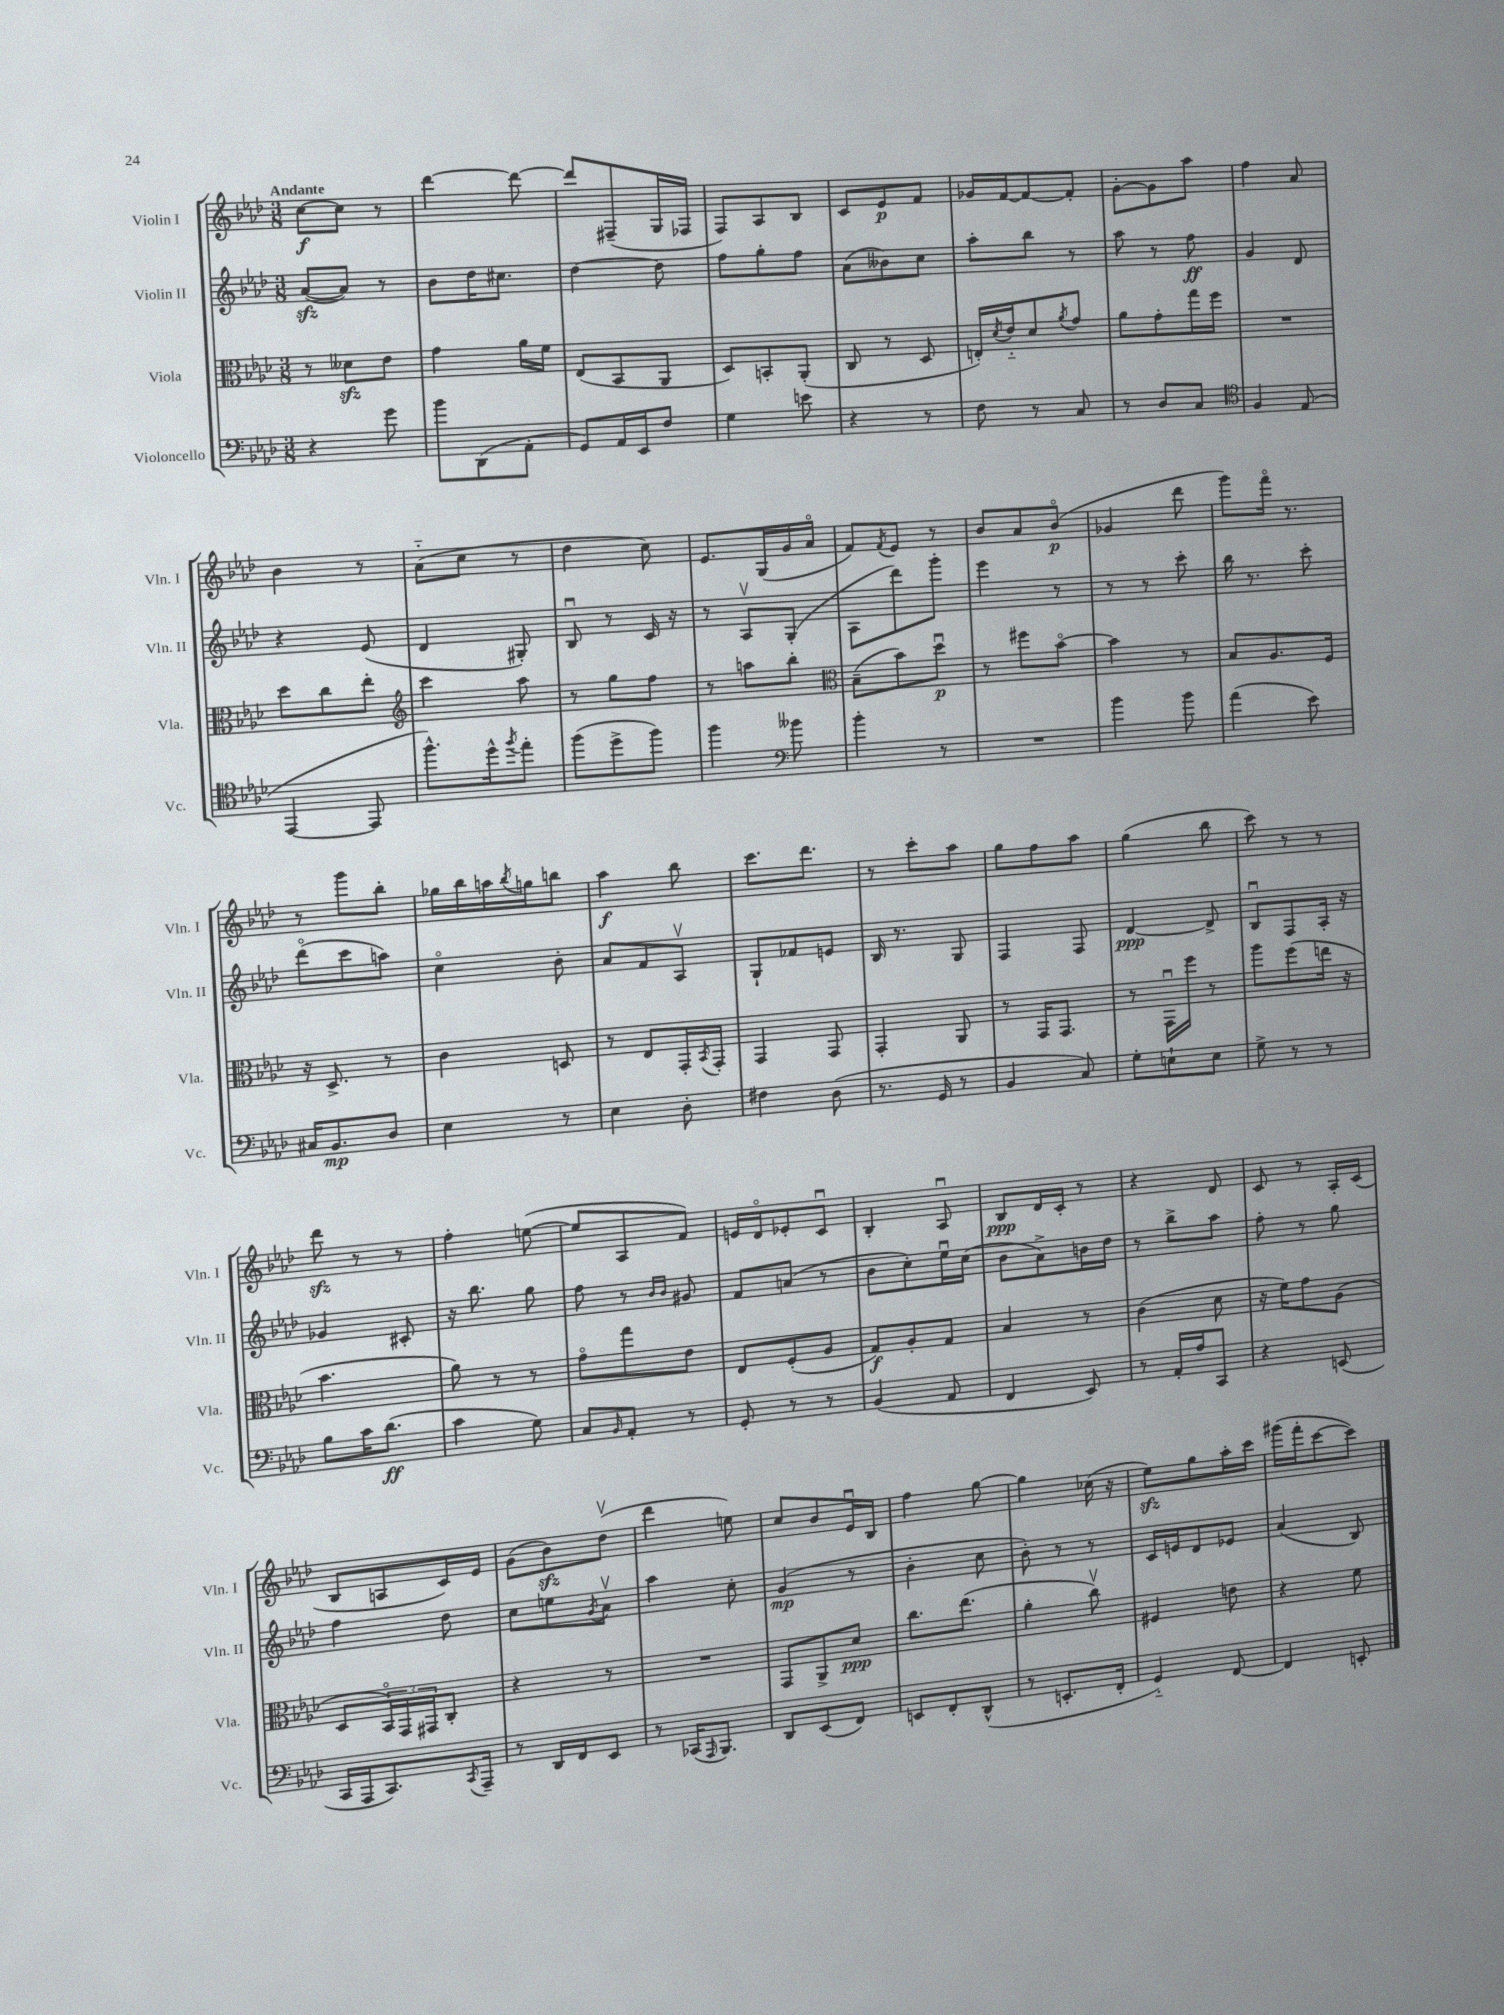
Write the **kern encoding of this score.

**kern	**dynam	**kern	**dynam	**kern	**dynam	**kern	**dynam
*part4	*part4	*part3	*part3	*part2	*part2	*part1	*part1
*staff4	*staff4	*staff3	*staff3	*staff2	*staff2	*staff1	*staff1
*I"Violoncello	*	*I"Viola	*	*I"Violin II	*	*I"Violin I	*
*I'Vc.	*	*I'Vla.	*	*I'Vln. II	*	*I'Vln. I	*
*clefF4	*	*clefC3	*	*clefG2	*	*clefG2	*
*k[b-e-a-d-]	*	*k[b-e-a-d-]	*	*k[b-e-a-d-]	*	*k[b-e-a-d-]	*
*M3/8	*	*M3/8	*	*M3/8	*	*M3/8	*
=1	=1	=1	=1	=1	=1	=1	=1
!	!	!	!	!	!	!LO:TX:a:B:t=Andante	!
4r	.	8r	.	([8a-zz/L	.	[8cc\L	f
.	.	8d--Xzz\L	.	8a-/J])	.	8cc\J]	.
8g\	.	8e-\J	.	8r	.	8r	.
=2	=2	=2	=2	=2	=2	=2	=2
8b-\L	.	4g\	.	8b-\L	.	[4ddd-\	.
(8DD-\	.	.	.	16dd-\K	.	.	.
.	.	.	.	8.cc#X\J	.	.	.
8AA-'\J	.	16a-\LL	.	.	.	8ddd-\_	.
.	.	16f\JJ	.	.	.	.	.
=3	=3	=3	=3	=3	=3	=3	=3
8GG/L)	.	(8E-/L	.	[4dd-\	.	8ddd-/L]	.
16AA-/L	.	8BB-/	.	.	.	(8F#X~/	.
16EE-/J	.	.	.	.	.	.	.
8F/J	.	8AA-/J	.	8dd-\]	.	16G/L	.
.	.	.	.	.	.	16F-X/JJ	.
=4	=4	=4	=4	=4	=4	=4	=4
4G\	.	8D-/L)	.	8ff\L	.	8F/L)	.
.	.	8BBn'/	.	8gg'\	.	8A-/	.
8en\	.	(8AA-'/J	.	8ff\J	.	8B-/J	.
=5	=5	=5	=5	=5	=5	=5	=5
4r	.	8C/	.	(8a-\L	.	8c/L	.
.	.	8r	.	8b--X\)	.	8e-/	p
8r	.	8D-/	.	8cc\J	.	8f/J	.
=6	=6	=6	=6	=6	=6	=6	=6
8F\	.	16En'/LL)	.	8aa-'\L	.	16g-X/LL	.
.	.	8qd-/	.	.	.	.	.
.	.	16e-/J	.	.	.	[16f/J	.
8r	.	8d-/	.	8bb-\J	.	8f/_	.
.	.	8qa-/	.	.	.	.	.
8C/	.	8g/J	.	8r	.	8f'/J]	.
=7	=7	=7	=7	=7	=7	=7	=7
8r	.	8a-\L	.	8aa-\	.	[8g'\L	.
8D-/L	.	8g'\	.	8r	.	8g\]	.
8C/J	.	16gg\L	.	8ff\	ff	8aa-\J	.
.	.	16ff\JJ	.	.	.	.	.
=8	=8	=8	=8	=8	=8	=8	=8
*clefC4	*	*	*	*	*	*	*
4F/	.	4.r	.	4g/	.	4ff\	.
(8E-/	.	.	.	8d-/	.	8a-/	.
!!LO:LB:g=z
=9	=9	=9	=9	=9	=9	=9	=9
[4EE-/	.	8dd-\L	.	4r	.	4b-\	.
.	.	8cc\	.	.	.	.	.
8EE-/]	.	8ee-'\J	.	(8e-/	.	8r	.
=10	=10	=10	=10	=10	=10	=10	=10
*	*	*clefG2	*	*	*	*	*
8.ff^^\L)	.	4ccc\	.	4d-/	.	(8a-\L	.
.	.	.	.	.	.	8cc\J	.
16dd-^^\k	.	.	.	.	.	.	.
8qff/	.	.	.	.	.	.	.
8ee-'\J	.	8aa-\	.	8G#X'/)	.	8r	.
=11	=11	=11	=11	=11	=11	=11	=11
(8ff\L	.	8r	.	8B-u/	.	4dd-\	.
8dd-^\	.	8gg\L	.	8r	.	.	.
8ff\J)	.	8ff\J	.	16c/	.	8cc\)	.
.	.	.	.	16r	.	.	.
=12	=12	=12	=12	=12	=12	=12	=12
4ff\	.	8r	.	8r	.	8.e-/L	.
.	.	8aan\L	.	8A-v/L	.	.	.
.	.	.	.	.	.	(16G/L	.
*clefF4	*	*	*	*	*	*	*
8b--X\	.	8bb-'\J	.	(8G'/J	.	16g/	.
.	.	.	.	.	.	16a-/JJ	.
=13	=13	=13	=13	=13	=13	=13	=13
*	*	*clefC3	*	*	*	*	*
4b-'\	.	(8B-~\L	.	8A-\L	.	8f/L)	.
.	.	.	.	.	.	8qf/	.
.	.	8b-\)	.	8ddd-\)	.	8e-/J	.
8r	.	8dd-u\J	p	8ggg'\J	.	8r	.
=14	=14	=14	=14	=14	=14	=14	=14
4.r	.	8r	.	4eee-\	.	8b-/L	.
.	.	8ff#X\L	.	.	.	8a-/	.
.	.	[8b-\J	.	8r	.	(8b-/J	p
=15	=15	=15	=15	=15	=15	=15	=15
4b-\	.	4b-\]	.	8r	.	4g-X/	.
.	.	.	.	8r	.	.	.
8b-\	.	8r	.	8ccc'\	.	8ddd-\	.
=16	=16	=16	=16	=16	=16	=16	=16
(4a-\	.	8B-/L	.	16bb-\	.	8ggg\L)	.
.	.	.	.	8.r	.	.	.
.	.	8.A-/	.	.	.	16fff\Jk	.
.	.	.	.	.	.	8.r	.
8e-\)	.	.	.	8ccc'\	.	.	.
.	.	16F/Jk	.	.	.	.	.
!!LO:LB:g=z
=17	=17	=17	=17	=17	=17	=17	=17
16C#X/KL	.	16r	.	(8ddd-\L	.	8r	.
8.BB-/	mp	8.D-^/	.	.	.	.	.
.	.	.	.	8ccc\	.	8ggg\L	.
8D-/J	.	8r	.	8aan\J)	.	8bb-'\J	.
=18	=18	=18	=18	=18	=18	=18	=18
4E-\	.	4c\	.	4cc\	.	16gg-X\LL	.
.	.	.	.	.	.	16bb-\	.
.	.	.	.	.	.	16aan\	.
.	.	.	.	.	.	8qbb-/	.
.	.	.	.	.	.	16ggn\J	.
8r	.	8Dn/	.	8b-'\	.	8bbn\J	.
=19	=19	=19	=19	=19	=19	=19	=19
4E-\	.	8r	.	8a-/L	.	4aa-\	f
.	.	8E-/L	.	8f/	.	.	.
8D-'\	.	16GG'/L	.	8A-v/J	.	8bb-\	.
.	.	8qBB-/	.	.	.	.	.
.	.	16GG'/JJ	.	.	.	.	.
=20	=20	=20	=20	=20	=20	=20	=20
4F#X\	.	4GG/	.	8G`/L	.	8.ccc\L	.
.	.	.	.	8f-X/	.	.	.
.	.	.	.	.	.	8.ddd-\J	.
(8D-\	.	8GG/	.	8en/J	.	.	.
=21	=21	=21	=21	=21	=21	=21	=21
8.r	.	4GG'/	.	16B-/	.	8r	.
.	.	.	.	8.r	.	.	.
.	.	.	.	.	.	8ccc'\L	.
16GG/	.	.	.	.	.	.	.
8r	.	8AA-/	.	8G/	.	8aa-\J	.
=22	=22	=22	=22	=22	=22	=22	=22
4BB-/	.	8r	.	4F/	.	8gg\L	.
.	.	16GG/KL	.	.	.	8ff\	.
.	.	8.GG/J	.	.	.	.	.
8C/)	.	.	.	8F/	.	8aa-\J	.
=23	=23	=23	=23	=23	=23	=23	=23
8G'\L	.	8r	.	[4d-/	ppp	(4gg\	.
8En`\	.	16GGu\LL	.	.	.	.	.
.	.	16ff\JJ	.	.	.	.	.
8E\J	.	8r	.	8d-^/]	.	8bb-\	.
=24	=24	=24	=24	=24	=24	=24	=24
8G^\	.	8aa-\L	.	8B-u/L	.	8ccc\)	.
8r	.	(8ff\	.	8F/	.	8r	.
8r	.	16een\Jk	.	16A-'/Jk	.	8r	.
.	.	16r	.	16r	.	.	.
!!LO:LB:g=z
=25	=25	=25	=25	=25	=25	=25	=25
8B-\L	.	4.b-\	.	4g-X/	.	8ddd-zz\	.
16c\K	.	.	.	.	.	8r	.
(8.d-\J	ff	.	.	.	.	.	.
.	.	.	.	8c#X'/	.	8r	.
=26	=26	=26	=26	=26	=26	=26	=26
4c\	.	8a-\)	.	16r	.	4ff'\	.
.	.	.	.	8.bb-\	.	.	.
.	.	8r	.	.	.	.	.
8G\)	.	8r	.	8gg\	.	([8een\	.
=27	=27	=27	=27	=27	=27	=27	=27
8C/L	.	8g\L	.	8ff\	.	8ee/L]	.
16qqBB-/	.	.	.	.	.	.	.
8AA-'/J	.	8gg\	.	8r	.	8A-/	.
.	.	.	.	16qqb-/LL	.	.	.
.	.	.	.	16qqb-/JJ	.	.	.
8r	.	8e-\J	.	8g#X/	.	8f/J)	.
=28	=28	=28	=28	=28	=28	=28	=28
8GG'/	.	8E-/L	.	8f/L	.	16en/LL	.
.	.	.	.	.	.	16d-/J	.
8r	.	(8F'/	.	(8an/J	.	8e-X'/	.
8r	.	8A-/J	.	8r	.	8cu/J	.
=29	=29	=29	=29	=29	=29	=29	=29
(4BB-/	.	8G/L)	f	8b-\L	.	4B-'/	.
.	.	8A-'/	.	8cc'\)	.	.	.
8AA-/	.	8G/J	.	16ee-u\L	.	8A-u/	.
.	.	.	.	(16cc\JJ	.	.	.
=30	=30	=30	=30	=30	=30	=30	=30
4FF/	.	4B-/	.	8b-\L	.	8B-/L	ppp
.	.	.	.	8a-^\)	.	16d-/L	.
.	.	.	.	.	.	16c'/JJ	.
8EE-/)	.	8r	.	16bn\L	.	8r	.
.	.	.	.	16dd-\JJ	.	.	.
=31	=31	=31	=31	=31	=31	=31	=31
8r	.	(4c\	.	8r	.	4r	.
16AA-'/LL	.	.	.	8bb-^\L	.	.	.
16A-/J	.	.	.	.	.	.	.
8CC/J	.	8d-\	.	8aa-\J	.	8d-/	.
=32	=32	=32	=32	=32	=32	=32	=32
4r	.	16r	.	8ff'\	.	8c/	.
.	.	16f\KL)	.	.	.	.	.
.	.	8g\	.	8r	.	8r	.
(8EEn/	.	(8A-\J	.	8gg\	.	16A-'/LL	.
.	.	.	.	.	.	(16c/JJ	.
!!LO:LB:g=z
=33	=33	=33	=33	=33	=33	=33	=33
16CC/LL	.	8D-/L	.	4ff\	.	8B-/L	.
16AAA-/J	.	.	.	.	.	.	.
8.CC/)	.	24BB-/L)	.	.	.	8An/	.
.	.	24GG/	.	.	.	.	.
.	.	24GG#X/J	.	.	.	.	.
.	.	8C'/J	.	8dd-\	.	16c/L)	.
8qCC/	.	.	.	.	.	.	.
16AAA-~/Jk	.	.	.	.	.	16e-/JJ	.
=34	=34	=34	=34	=34	=34	=34	=34
8r	.	4r	.	8cc\L	.	(8g\L	.
16DD-/LL	.	.	.	8een\	.	8b-zz\)	.
16FF/J	.	.	.	.	.	.	.
.	.	.	.	8qg/	.	.	.
8EE-/J	.	8r	.	8a-v\J	.	(8dd-v\J	.
=35	=35	=35	=35	=35	=35	=35	=35
8r	.	4.r	.	4aa-\	.	4ddd-\	.
(16CC-X/KL	.	.	.	.	.	.	.
16qqAAA-/	.	.	.	.	.	.	.
8.BBB-/J)	.	.	.	.	.	.	.
.	.	.	.	8cc'\	.	8een\)	.
=36	=36	=36	=36	=36	=36	=36	=36
8DD-/L	.	8GG/L	.	(4g/	mp	8cc/L	.
(8EE-/	.	8AA-^/	.	.	.	8b-/	.
8FF/J)	.	8d-/J	ppp	8r	.	16e-u/L	.
.	.	.	.	.	.	16B-/JJ	.
=37	=37	=37	=37	=37	=37	=37	=37
8EEn/L	.	8.cc\L	.	4b-'\	.	4ff\	.
8FF'/	.	.	.	.	.	.	.
.	.	(8.ee-\J	.	.	.	.	.
(8DD-^^/J	.	.	.	8cc\	.	[8gg\	.
=38	=38	=38	=38	=38	=38	=38	=38
8r	.	4a-'\	.	8b-'\)	.	4gg\]	.
8.EEn'/L	.	.	.	8r	.	.	.
.	.	8ccv\)	.	8r	.	(16cc-X\	.
16FF'/Jk	.	.	.	.	.	16r	.
=39	=39	=39	=39	=39	=39	=39	=39
4GG/)	.	4F#X/	.	16c/LL	.	8ee-zz\L)	.
.	.	.	.	16en/J	.	.	.
.	.	.	.	8d-/	.	8gg\	.
[8FF/	.	8en\	.	8e-X/J	.	16aa-'\L	.
.	.	.	.	.	.	16ccc\JJ	.
=40	=40	=40	=40	=40	=40	=40	=40
4FF/]	.	4r	.	(4a-/	.	(16ggg#X\LL	.
.	.	.	.	.	.	16fff'\J	.
.	.	.	.	.	.	[8ccc\	.
8EEn'/	.	8f\	.	8B-/)	.	8ccc\J])	.
==	==	==	==	==	==	==	==
*-	*-	*-	*-	*-	*-	*-	*-
